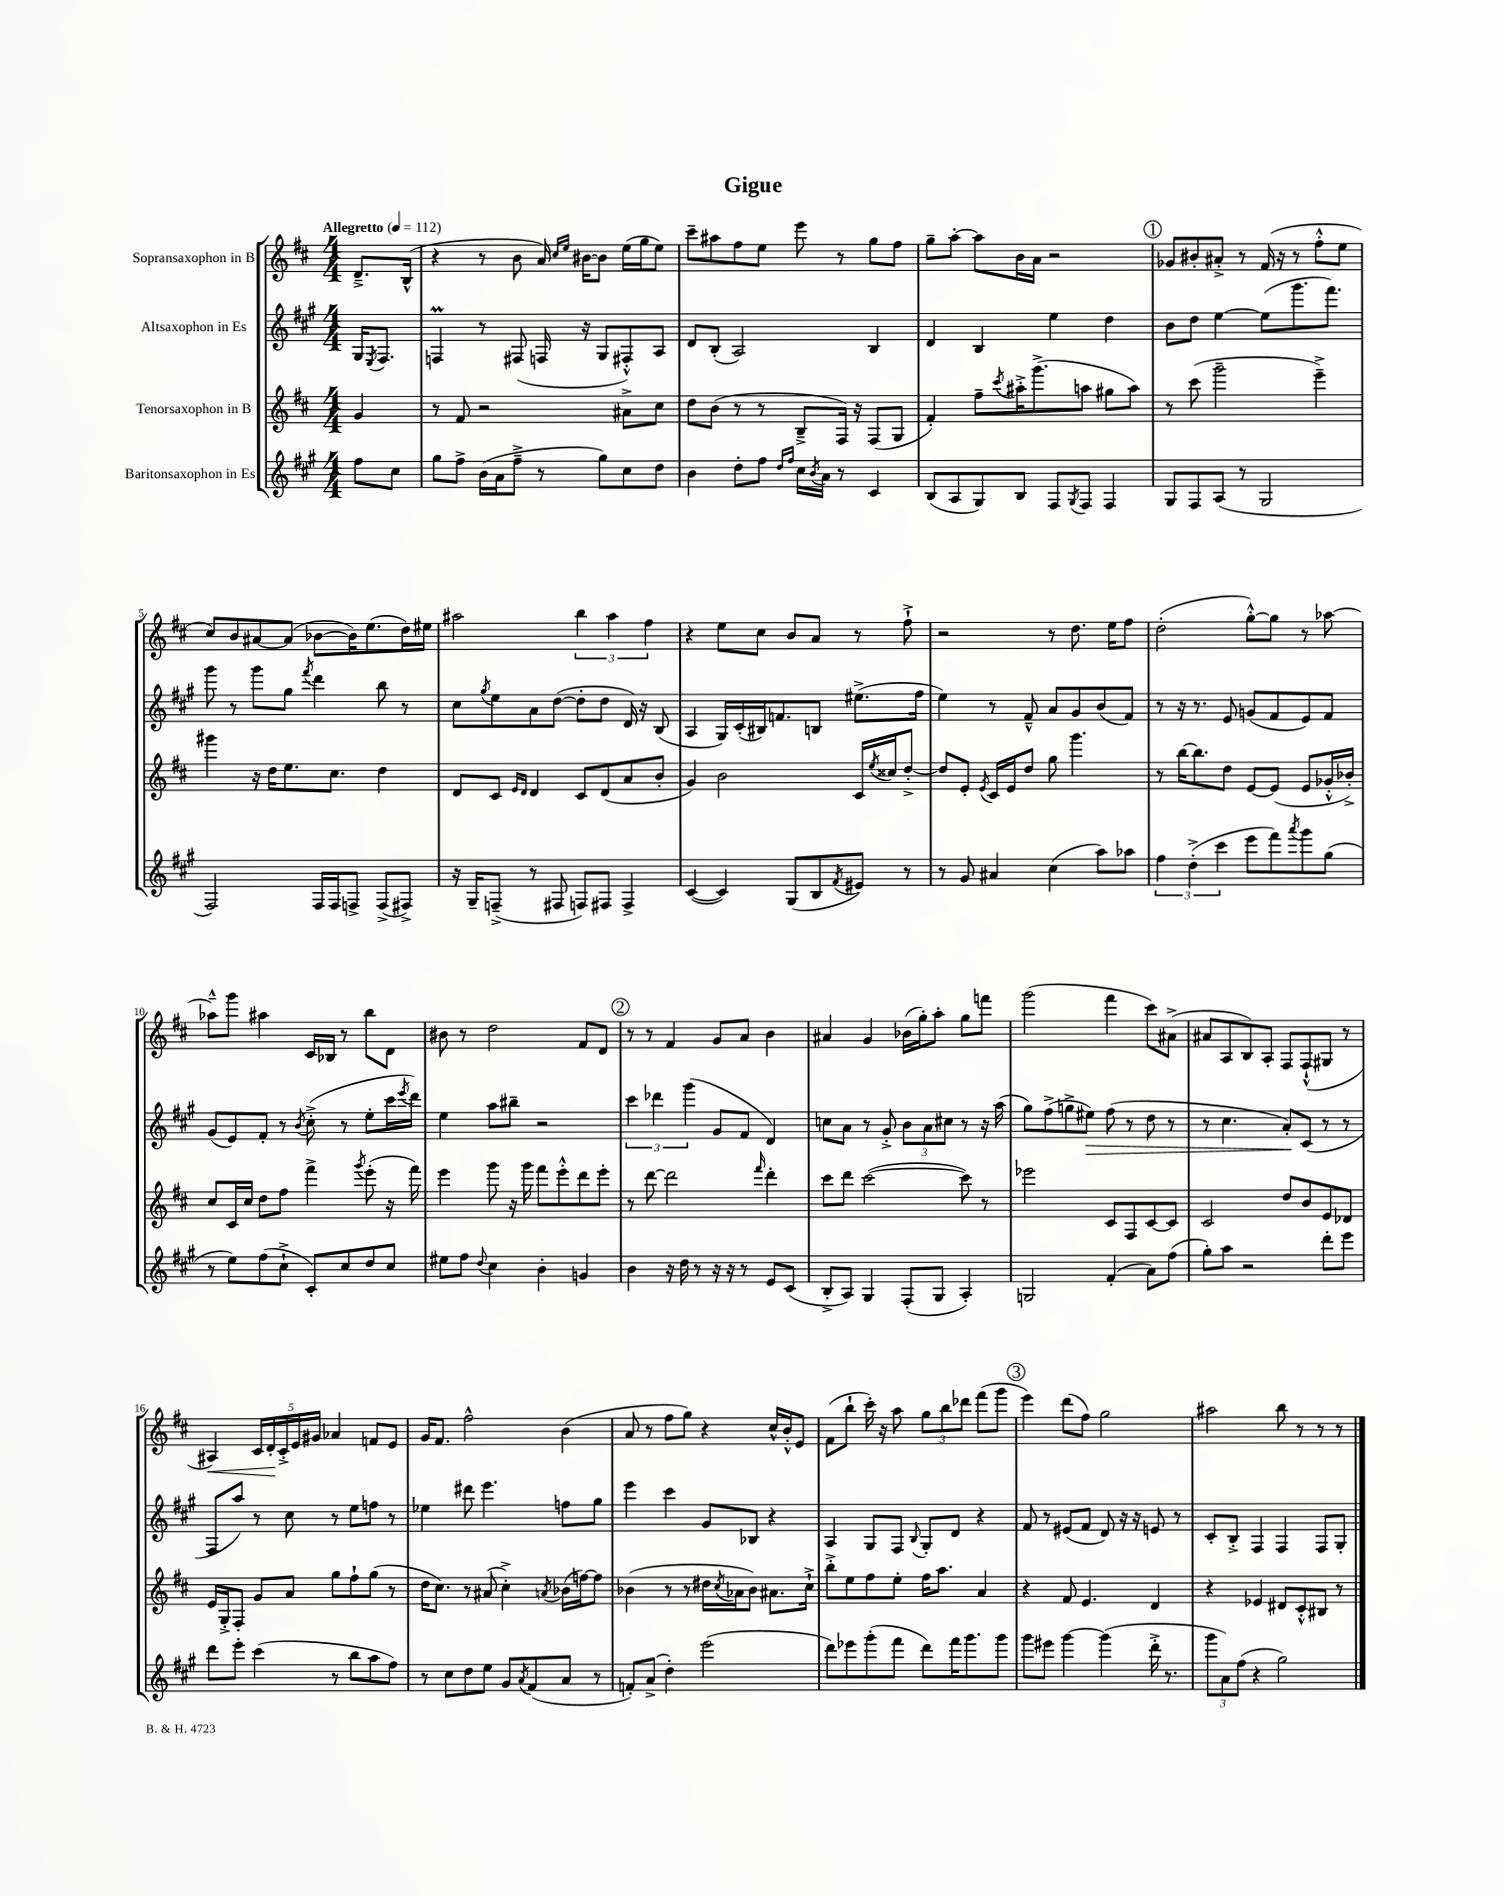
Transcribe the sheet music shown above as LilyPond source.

\header { title = "Gigue" }
<<
\new StaffGroup <<
\new Staff = "s0" \with { instrumentName = "Sopransaxophon in B" } {
    \clef treble \key d \major \numericTimeSignature \time 4/4 \partial 4 \tempo "Allegretto" 4 = 112
    d'8.---> b16-^( |
    r4 r8 b'8 a'16) \grace { cis''16 e''16 } bis'16~ bis'8 e''16( g''16 e''8) |
    cis'''8-- ais''8 fis''8 e''8 e'''8 r8 g''8 fis''8 |
    g''8-- a''8~-. a''8 b'16 a'16 r2 |
    \mark \markup { \circle "1" } ges'8 bis'8-. ais'8-.-> r8 fis'16( r16 r8 fis''8-.-^ e''8 |
    cis''8) b'8 ais'8~ ais'8( bes'8~ bes'16) e''8.( d''16) eis''16 |
    ais''2 \tuplet 3/2 { b''4 ais''4 fis''4 } |
    r4 e''8 cis''8 b'8 a'8 r8 fis''8-!-> |
    r2 r8 d''8. e''16 fis''8 |
    d''2-.( g''8~-.-^) g''8 r8 aes''8~ |
    aes''8---^ g'''8 ais''4 cis'16 bes16 r8 b''8 d'8 |
    bis'8 r8 d''2 fis'8 d'8 |
    \mark \markup { \circle "2" } r8 r8 fis'4 g'8 a'8 b'4 |
    ais'4 g'4 bes'16( g''16-.) a''8-. g''8 f'''8 |
    g'''2( fis'''4 cis'''8) ais'8->( |
    ais'8 a8 b8) a8-. fis8 fis8-!-^( gis8 r8 |
    ais4\<) \tuplet 5/4 { cis'16 d'16-.\! cis'16-.-> e'16 gis'16 } aes'4 f'8 e'8 |
    g'16 fis'8. fis''2-^ b'4( |
    a'8 r8 fis''8 g''8) r4 cis''16-^ b'16-.-^ e'8 |
    fis'8( b''8-! cis'''16-.) r16 a''8 \tuplet 3/2 { g''8 b''8 des'''8 } fis'''8( g'''8 |
    \mark \markup { \circle "3" } e'''4) d'''8( fis''8) g''2 |
    ais''2 b''8 r8 r8 r8 \bar "|." |
}
\new Staff = "s1" \with { instrumentName = "Altsaxophon in Es" } {
    \clef treble \key a \major \numericTimeSignature \time 4/4 \partial 4
    gis16 \acciaccatura { e8 } fis8. |
    f4\prall r8 fis8( f16 r16 gis8 fis8-.-^) a8 |
    d'8 b8-.( a2) b4 |
    d'4 b4 e''4 d''4 |
    \mark \markup { \circle "1" } b'8 d''8 e''4~ e''8( gis'''8. fis'''8.) |
    gis'''8 r8 gis'''8 gis''8 \acciaccatura { fis'''8 } d'''4 b''8 r8 |
    cis''8 \acciaccatura { gis''8 } e''8 a'8 d''8~( d''8-. d''8 d'16) r16 b8( |
    a4 gis16) cis'16-.( bis16) f'8. b8 eis''8.->( fis''16 |
    e''4) r8 fis'8---^ a'8 gis'8 b'8( fis'8) |
    r8 r16 r8. e'8 g'8( fis'8 e'8) fis'8 |
    gis'8( e'8) fis'8-. r8 \acciaccatura { b'8 } cis''8-.->( r8 e''8-. cis'''16 \acciaccatura { e'''8 } d'''16) |
    e''4 a''8 bis''8-- r2 |
    \mark \markup { \circle "2" } \tuplet 3/2 { cis'''4 des'''4 gis'''4( } gis'8 fis'8 d'4) |
    c''8 a'8 r8 gis'8-.-> \tuplet 3/2 { b'8 a'8 cis''8 } r8 r16 a''16( |
    gis''8) fis''8->( g''8-> eis''8\>) fis''8( r8 d''8 r8 |
    r8 cis''4. a'8-.\!) cis'8( r8 r8 |
    fis8 a''8) r8 cis''8 r8 e''8 f''8 r8 |
    ees''4 dis'''8 e'''4. f''8 gis''8 |
    e'''4 cis'''4 gis'8 bes8 r4 |
    a4 gis8 fis8 \appoggiatura { b8 } gis8-. d'8 r4 |
    \mark \markup { \circle "3" } fis'8 r8 eis'8( fis'8 d'8) r16 r16 e'8 r8 |
    cis'8-. b8-.-> fis4 fis4 fis8 gis8-. \bar "|." |
}
\new Staff = "s2" \with { instrumentName = "Tenorsaxophon in B" } {
    \clef treble \key d \major \numericTimeSignature \time 4/4 \partial 4
    g'4 |
    r8 fis'8 r2 ais'8-> cis''8 |
    d''8 b'8( r8 r8 b8---> fis16) r16 fis8( g8 |
    fis'4-.) fis''8-- \acciaccatura { cis'''8 } ais''16-.-> g'''8.->( a''8 gis''8 a''8) |
    \mark \markup { \circle "1" } r8 cis'''8( g'''2-- e'''4--->) |
    gis'''4 r16 d''16 e''8. cis''8. d''4 |
    d'8 cis'8 \grace { e'16 d'16 } d'4 cis'8 d'8( a'8 b'8-. |
    g'4) b'2 cis'16 \acciaccatura { e''8 } cisis''16 d''8~-.-> |
    d''8 e'8-. \acciaccatura { e'8 } cis'16 e'16 d''8 g''8 g'''4. |
    r8 b''16~ b''8. d''8 e'8~ e'8( e'8 ges'16-.-^ bes'16-.->) |
    cis''8 cis'16 cis''16 d''8 fis''8 fis'''4-> \acciaccatura { g'''8 } e'''8-.( r16 fis'''16) |
    e'''4 g'''8 r16 g'''16 fis'''8 e'''8-.-^ d'''8 e'''8-. |
    \mark \markup { \circle "2" } r8 d'''8~ d'''2 \grace { fis'''16 } d'''4-. |
    cis'''8 d'''8 cis'''2~( cis'''8) r8 |
    ees'''2 cis'8 fis8 cis'8~ cis'8 |
    cis'2 d''8 b'8 e'8 des'8 |
    e'16 g16-.-> fis8-. g'8 a'8 g''8 fis''8-! g''8( r8 |
    d''16 cis''8.) r8 ais'8( cis''4-.->) \acciaccatura { a'8 } bes'16( f''16~) f''8 |
    bes'4( r8 r8 dis''16 \acciaccatura { cis''8 } aes'16 bes'8) ais'8. cis''16-!-> |
    b''8-.-> e''8 fis''8 e''8-. fis''16 a''8. a'4 |
    \mark \markup { \circle "3" } r4 fis'8 e'4. d'4 |
    r4 ees'4 dis'8 cis'8-.-^ bis8 r8 \bar "|." |
}
\new Staff = "s3" \with { instrumentName = "Baritonsaxophon in Es" } {
    \clef treble \key a \major \numericTimeSignature \time 4/4 \partial 4
    fis''8 cis''8 |
    gis''8 fis''8-> b'16( a'16 fis''8---> r8 gis''8) cis''8 d''8 |
    b'4 d''8-. fis''8 \grace { d''16 fis''16 } cis''16 \acciaccatura { b'8 } a'16 r8 cis'4 |
    b8( a8 gis8) b8 fis8 \acciaccatura { gis8 } fis8 fis4 |
    \mark \markup { \circle "1" } gis8 fis8 a8( r8 gis2 |
    fis2) fis16 fis16 f8-> f8->( fis8->) |
    r16 gis16-- f8--->( r8 fis8 f8) fis8 fis4-> |
    cis'4~( cis'4) gis8( b8 \acciaccatura { fis'8 } eis'8) r8 |
    r8 gis'8 ais'4 cis''4( a''8) aes''8 |
    \tuplet 3/2 { fis''4 d''4-.->( cis'''4 } e'''8 fis'''8) \acciaccatura { a'''8 } gis'''8 gis''8( |
    r8 e''8) fis''8( cis''8-!-> cis'8-.) cis''8 d''8 cis''8 |
    eis''8 fis''8 \appoggiatura { d''8 } cis''4 b'4-. g'4 |
    \mark \markup { \circle "2" } b'4 r16 d''16 r8 r16 r16 r8 e'8 cis'8( |
    b8-.-> a8) gis4 fis8-.( gis8 a4-.) |
    g2 fis'4-.( a'8) fis''8( |
    gis''8-.) a''8 r2 d'''8-. e'''8 |
    d'''8 e'''8-. cis'''4( r8 b''8 a''8 fis''8) |
    r8 cis''8 d''8 e''8 gis'8 \acciaccatura { a'8 } fis'8( a'8 r8 |
    f'8-.) a'8->( d''4-.) e'''2( |
    d'''8) ees'''8 gis'''8-.( fis'''8 d'''8) fis'''16 gis'''8. gis'''8 |
    \mark \markup { \circle "3" } gis'''8 eis'''8 gis'''4~ gis'''4( d'''16-.-> r8. |
    \tuplet 3/2 { gis'''8 a'8) fis''8( } r4 gis''2) \bar "|." |
}
>>
>>
